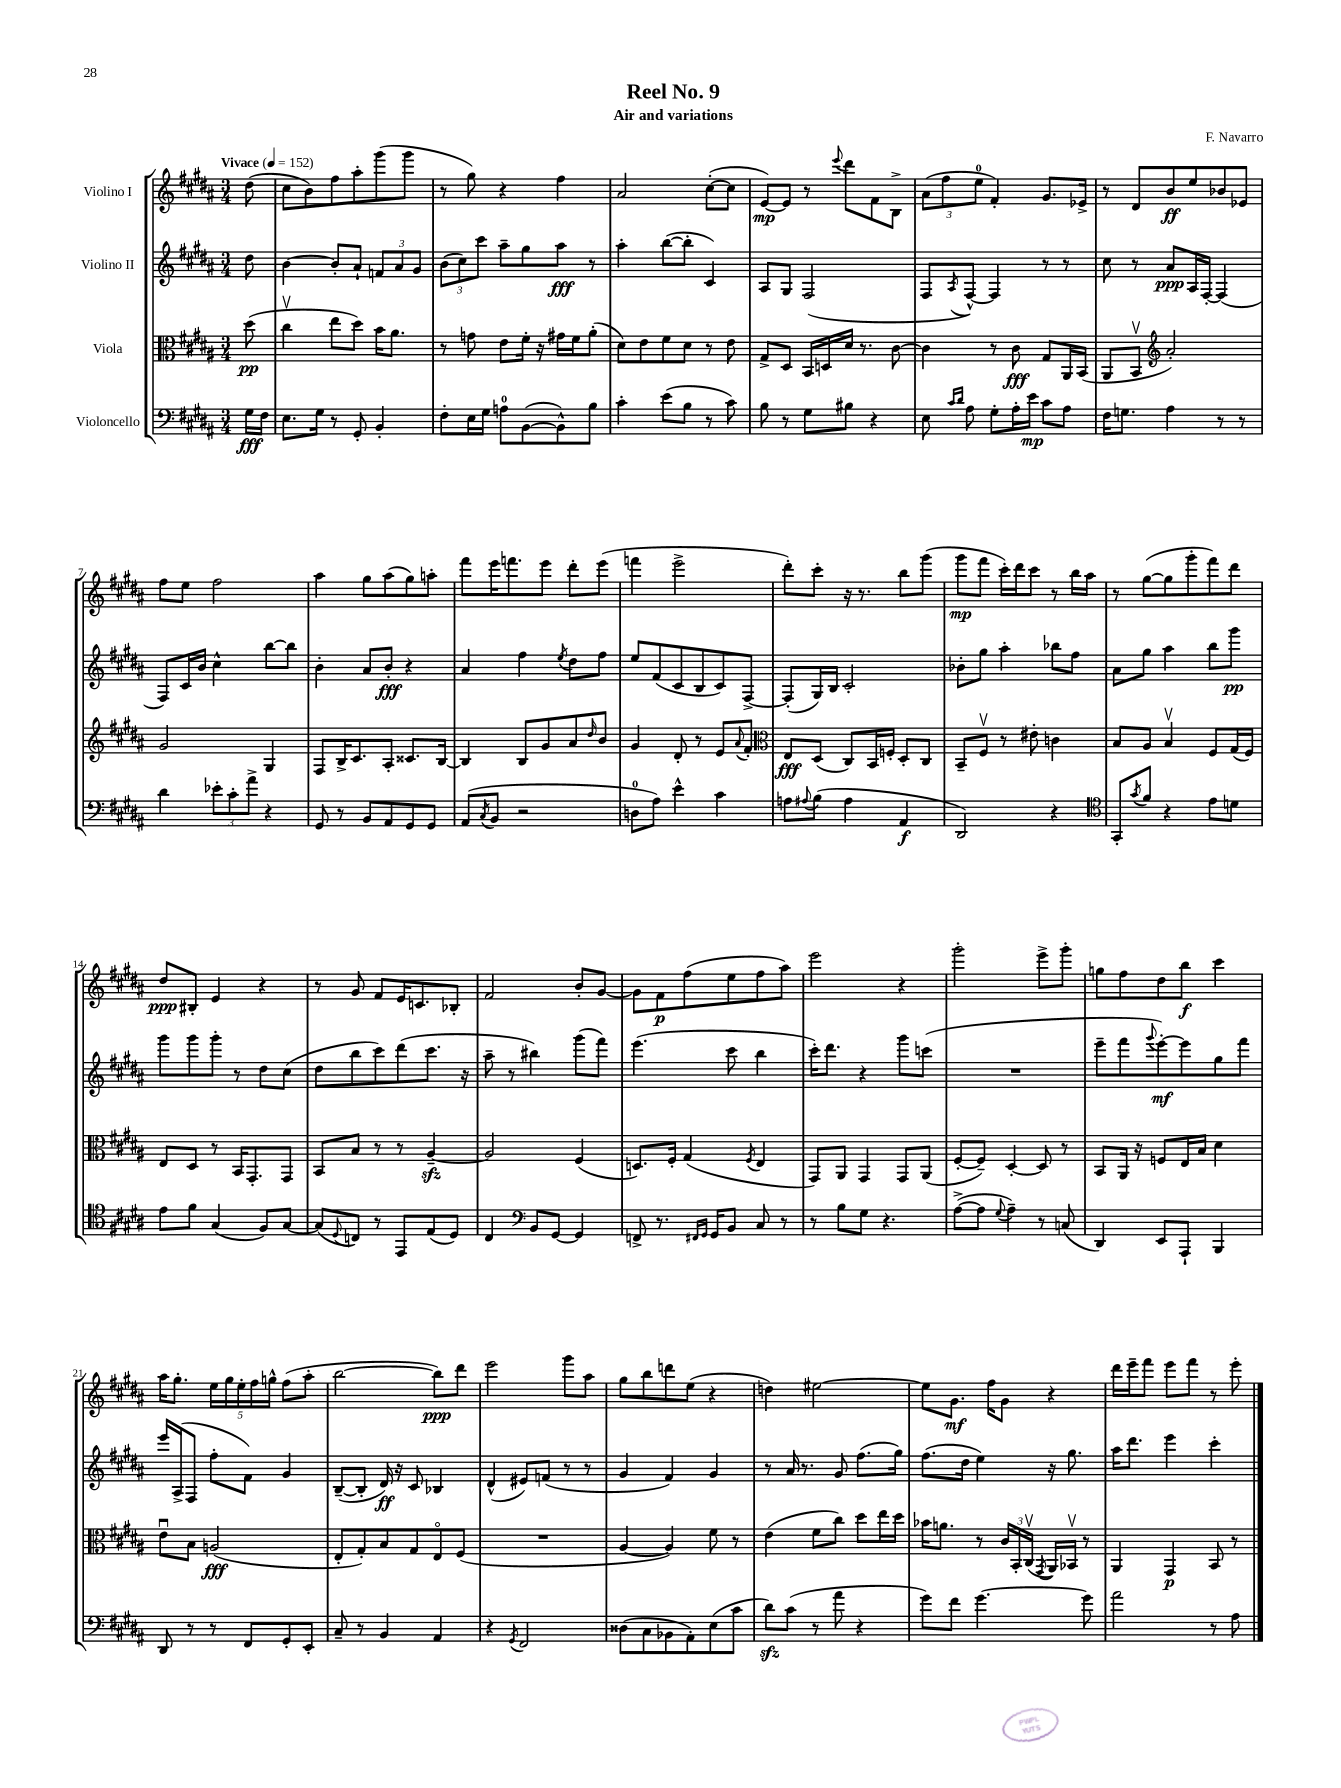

**kern	**kern	**kern	**kern
*staff4	*staff3	*staff2	*staff1
*clefF4	*clefC3	*clefG2	*clefG2
*k[f#c#g#d#a#]	*k[f#c#g#d#a#]	*k[f#c#g#d#a#]	*k[f#c#g#d#a#]
*M3/4	*M3/4	*M3/4	*M3/4
*MM152	*MM152	*MM152	*MM152
16G#	(8dd#	8dd#	(8dd#
16F#	.	.	.
=	=	=	=
8.E	4cc#v	[4b	8cc#
.	.	.	8b)
16G#	.	.	.
8r	8ee	8b']	8ff#
8GG#'	8dd#)	8a#`	8aa#'
4BB'	16b	12f	(8ggg#
.	8.a#	.	.
.	.	12a#	.
.	.	.	8ggg#
.	.	12g#	.
=	=	=	=
8F#'	8r	(12b	8r
.	.	12cc#)	.
16E	8g	.	8gg#)
.	.	12ccc#	.
16G#	.	.	.
8A	8e	8aa#~	4r
([8BB	16f#'	8gg#	.
.	16r	.	.
8BB^^])	16g#	8aa#	4ff#
.	16f#	.	.
8B	(8a#'	8r	.
=	=	=	=
4c#'	8d#)	4aa#'	2a#
.	8e	.	.
(8e	8f#	([8bb	.
8B	8d#	8bb']	.
8r	8r	4c#)	([8cc#'
8c#)	8e	.	8cc#]
=	=	=	=
8B	8G#^	8A#	[8e)
8r	8D#	8G#	8e]
8G#	16BB	(2F#	8r
.	16D	.	.
.	.	.	8qqeee
8B#	16d#	.	8ddd#
.	8.r	.	.
4r	.	.	8f#
.	[8c#	.	8B^
=	=	=	=
8E	4c#]	8F#	(12a#
.	.	.	12ff#
16qqc#	.	.	.
16qqd#	.	8qA#	.
8A#	.	[8F#^^)	.
.	.	.	12ee
8G#'	8r	4F#]	4f#')
16A#'	8c#	.	.
16e	.	.	.
8c#	8G#	8r	8.g#
8A#	16AA#	8r	.
.	(16BB	.	16e-^
=	=	=	=
16F#	8AA#	8cc#	8r
8.G	.	.	.
.	8BBv	8r	8d#
*	*clefG2	*	*
4A#	2a#')	8a#	8b
.	.	16A#	8ee
.	.	[16F#'	.
8r	.	(4F#]	8b-
8r	.	.	8e-
=	=	=	=
4d#	2g#	8F#)	8ff#
.	.	16c#	8ee
.	.	16b	.
12e-'	.	4cc#^^	2ff#
12c#'	.	.	.
12a#^	.	.	.
4r	4G#	[8bb	.
.	.	8bb]	.
=	=	=	=
8GG#	8F#	4b'	4aa#
8r	16B^	.	.
.	8.c#	.	.
8BB	.	8a#	8gg#
8AA#	8A#'	8b'	(8aa#
8GG#	8.c##	4r	8gg#)
8GG#	.	.	8aa'
.	[16B	.	.
=	=	=	=
(8AA#	4B]	4a#	8fff#
8qC#	.	.	.
8BB	.	.	16eee
.	.	.	8.fff
2r	8B	4ff#	.
.	8g#	.	8eee
.	.	8qee	.
.	8a#	8dd#	8ddd#'
.	16qqdd#	.	.
.	8b	8ff#	(8eee
=	=	=	=
8D	4g#	8ee	4fff
8A#)	.	(8f#	.
4e^^	8d#'	8c#	2eee^
.	8r	8B	.
4c#	8e	8c#)	.
.	8qqa#	.	.
.	8f#'	[8F#^	.
=	=	=	=
*	*clefC3	*	*
8A	8E	(8F#']	8ddd#')
8qqA#	.	.	.
(8B	(8D#	16G#)	8ccc#'
.	.	16B	.
4A#	8C#)	2c#'	16r
.	.	.	8.r
.	16BB	.	.
.	16F'	.	.
4AA#	8D#'	.	8bb
.	8C#	.	(8ggg#
=	=	=	=
2DD#)	8BB~	8b-'	8ggg#
.	8F#v	8gg#	8fff#
.	8r	4aa#'	16ccc#')
.	.	.	16ddd#
.	8e#'	.	8ccc#
4r	4c	8bb-	8r
.	.	8ff#	16bb
.	.	.	16aa#
=	=	=	=
*clefC4	*	*	*
8GG#'	8B	8a#	8r
8qg#	.	.	.
8f#	8A#	8gg#	([8gg#
4r	4Bv	4aa#	8gg#]
.	.	.	8ggg#'
8e	8F#	8bb	8fff#)
8d	(16G#	8ggg#	8ddd#
.	16F#)	.	.
=	=	=	=
8e	8E	8ggg#	8dd#
8f#	8D#	8ggg#	8B#'
(4G#	8r	8ggg#'	4e
.	16BB	8r	.
.	8.GG#'	.	.
8F#)	.	8dd#	4r
[8G#	8GG#	(8cc#	.
=	=	=	=
(8G#]	8BB	8dd#	8r
8qqD#	.	.	.
8C)	8B	8bb	8g#
8r	8r	8ccc#)	8f#
8EE	8r	(8ddd#	16e
.	.	.	8.c
(8E	[4A#~	8.ccc#	.
8D#)	.	.	8B-'
.	.	16r	.
=	=	=	=
4C#	2A#]	8aa#~	2f#
.	.	8r	.
*clefF4	*	*	*
8BB	.	4bb#)	.
[8GG#	.	.	.
4GG#]	(4F#	(8ggg#	8b'
.	.	8fff#)	[8g#
=	=	=	=
8FF^	8.D)	(4.eee	8g#]
8.r	.	.	8f#
.	16F#'	.	.
.	(4G#	.	(8ff#
16qqFF#	.	.	.
16qqGG#	.	.	.
16GG#	.	.	.
8BB	.	8ccc#	8ee
.	8qF#	.	.
8C#	4E	4bb	8ff#
8r	.	.	8aa#)
=	=	=	=
8r	8GG#)	16ccc#')	2eee
.	.	8.ddd#	.
8B	8AA#	.	.
8G#	4GG#	4r	.
4.r	.	.	.
.	8GG#	8ggg#	4r
.	(8AA#	(8ccc	.
=	=	=	=
([8A#^	[8F#'	2.r	2ggg#'
8A#]	8F#~])	.	.
8qqG#	.	.	.
4A#~)	[4D#'	.	.
8r	8D#]	.	8eee^
(8C	8r	.	8ggg#'
=	=	=	=
4DD#)	8BB	8eee~	8gg
.	16AA#	8fff#	8ff#
.	16r	.	.
.	.	8qqggg#	.
8EE	8F	[8eee')	8dd#
8AAA#`	16E	8eee]	8bb
.	16B	.	.
4BBB	4d#	8gg#	4ccc#
.	.	8fff#	.
=	=	=	=
8DD#	8eu	16eee	16aa#
.	.	(16A#^	8.gg#'
8r	8B	8F#	.
8r	(2A	8ff#'	20ee
.	.	.	20gg#
.	.	.	20ee'
8FF#	.	8f#)	.
.	.	.	20ff#
.	.	.	20gg^^
8GG#'	.	4g#	(8ff#
8EE'	.	.	8aa#'
=	=	=	=
8C#~	8E'	([8B~	[2bb
8r	8G#')	8B']	.
4BB	8B	16d#)	.
.	.	16r	.
.	8G#	8c#	.
4AA#	8Eo	4B-	8bb])
.	(8F#	.	8ddd#
=	=	=	=
4r	2.r	(4d#^^	2eee
8qGG#	.	.	.
2FF#	.	8e#)	.
.	.	(8f	.
.	.	8r	8ggg#
.	.	8r	8aa#
=	=	=	=
(8D##	[4A#	4g#	8gg#
8C#	.	.	8bb
8BB-	4A#])	4f#)	8ddd
8AA#')	.	.	(8ee
(8E	8f#	4g#	4r
8c#	8r	.	.
=	=	=	=
8d#)	(4e	8r	4dd)
(8c#	.	16a#	.
.	.	8.r	.
8r	8f#	.	[2ee#
8a#	8cc#)	8g#	.
4r	8dd#	(8.ff#	.
.	16ee	.	.
.	16dd#	16gg#)	.
=	=	=	=
8g#)	16b-	(8.ff#	8ee#]
.	8.a	.	.
8f#	.	.	8.g#
.	.	16dd#	.
[4.g#	8r	4ee)	.
.	.	.	16ff#
.	24c#	.	8g#
.	24BB'	.	.
.	(24C#v	.	.
.	8qGG#	.	.
.	16AA#)	16r	4r
.	16BB-v	8.gg#	.
8g#]	8r	.	.
=	=	=	=
2a#	4AA#	16aa#	16ddd#
.	.	8.ddd#	16eee~
.	.	.	8fff#
.	4GG#	4eee	8eee
.	.	.	8fff#
8r	8BB	4ccc#'	8r
8A#	8r	.	8eee'
==	==	==	==
*-	*-	*-	*-
